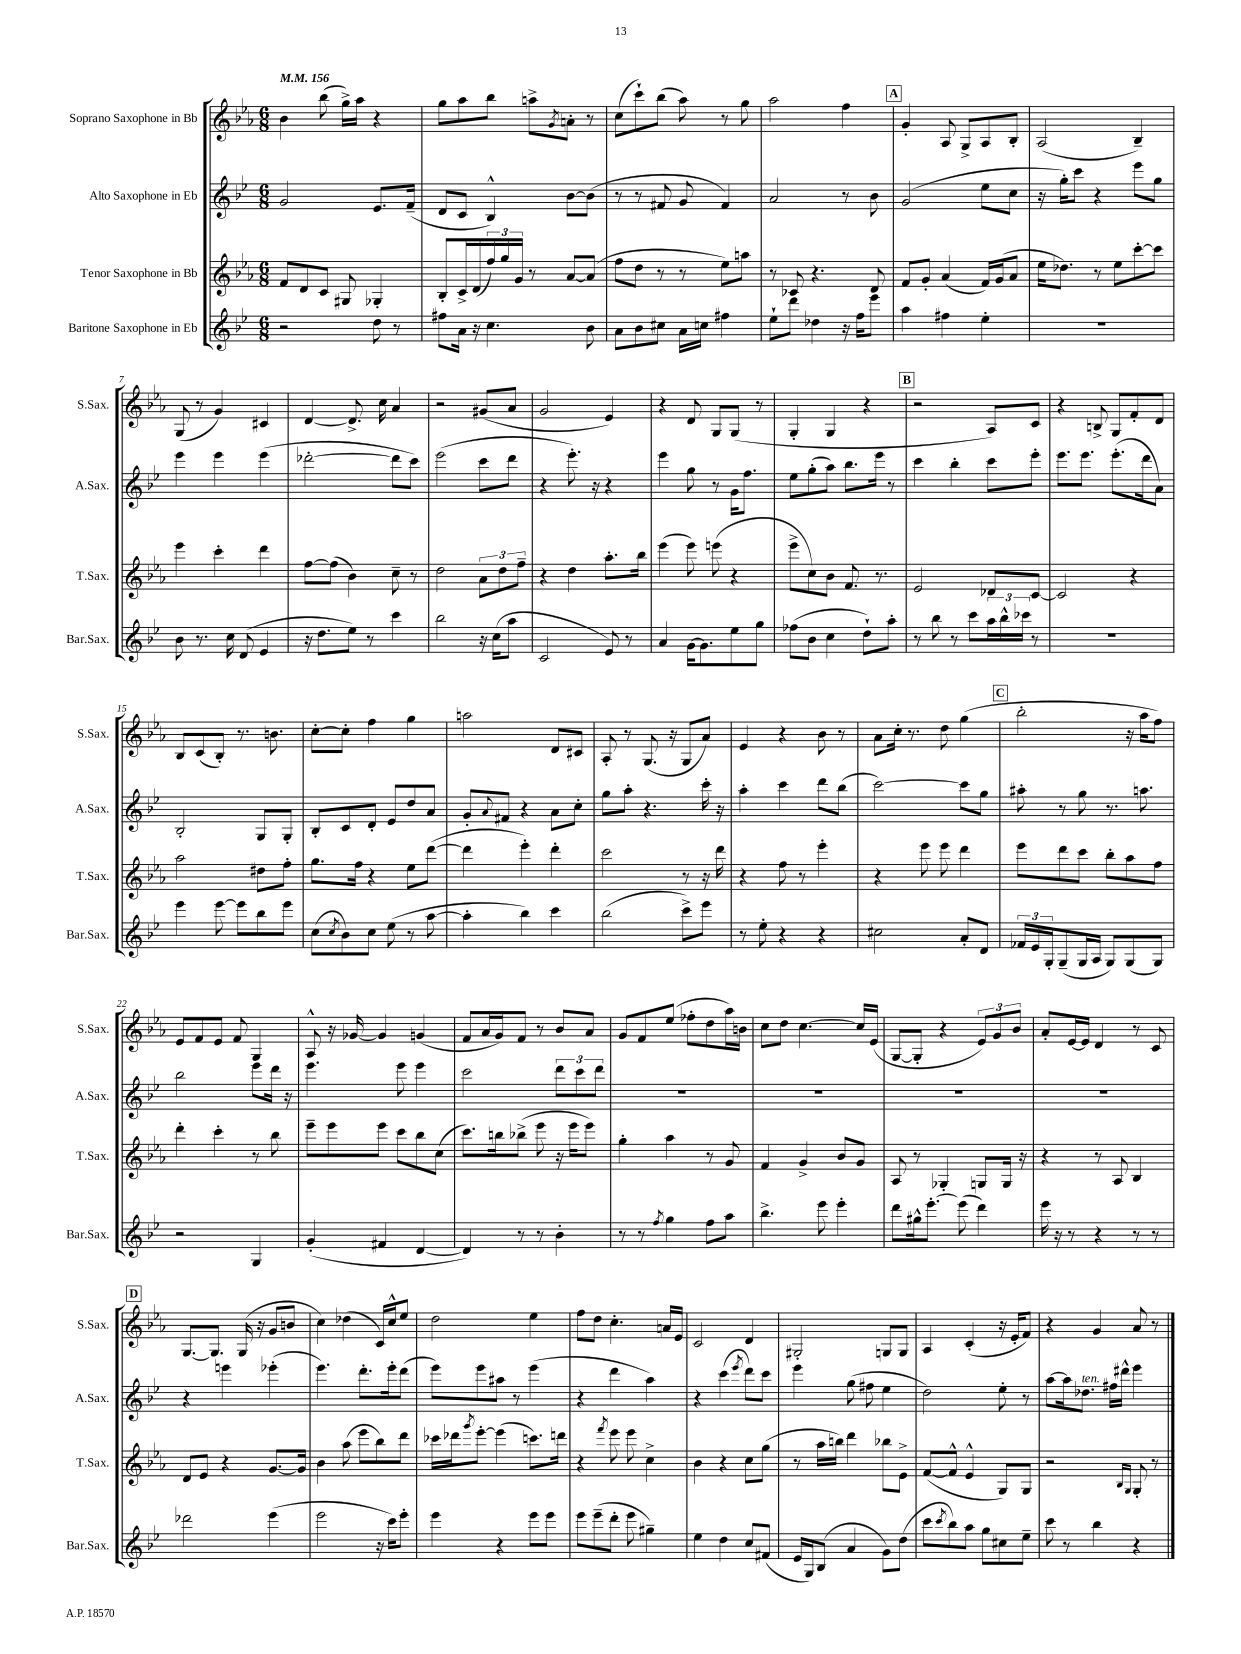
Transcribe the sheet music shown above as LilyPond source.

<<
\new StaffGroup <<
\new Staff = "s0" \with { instrumentName = "Soprano Saxophone in Bb" shortInstrumentName = "S.Sax." } {
    \clef treble \key ees \major \numericTimeSignature \time 6/8 \tempo 4 = 156
    bes'4 bes''8( g''16->) aes''16 r4 |
    g''8 aes''8 bes''8 a''8-> \acciaccatura { g'8 } a'8-. r8 |
    c''8( c'''8-!) bes''8( aes''8) r8 g''8 |
    aes''2 f''4 |
    \mark \markup { \box "A" } g'4-. aes8 g8-> aes8 bes8-. |
    aes2( bes4--) |
    g8( r8 g'4) cis'4 |
    d'4~ d'8.-> c''16 aes'4 |
    r2 gis'8( aes'8 |
    g'2 ees'4) |
    r4 d'8 g8 g8( r8 |
    g4-. g4 r4 |
    \mark \markup { \box "B" } r2 aes8) c'8 |
    r4 b8-> g8 f'8-. d'8 |
    bes8 c'8( bes8-.) r8. b'8. |
    c''8~-. c''8-. f''4 g''4 |
    a''2 d'8 cis'8 |
    aes8-. r8 g8.( r16 g8 aes'8) |
    ees'4 r4 bes'8 r8 |
    aes'8 c''16-. r8. d''8 g''4( |
    \mark \markup { \box "C" } bes''2-. r16 aes''16 f''8) |
    ees'8 f'8 ees'8 f'8 g4 |
    aes8-^ r16 ges'16~ ges'4 g'4( |
    f'8 aes'16 g'16) f'8 r8 bes'8 aes'8 |
    g'8 f'8 ees''8( fes''8-. d''8 aes''16) b'16 |
    c''8 d''8 c''4.~ c''16 ees'16( |
    g8~ g8-. r4 \tuplet 3/2 { ees'8) g'8 bes'8 } |
    aes'8-. ees'16~ ees'16 d'4 r8 c'8 |
    \mark \markup { \box "D" } g8.~ g8. g16( r16 g'8 b'8 |
    c''4) des''4( c'16) c''16-^ ees''8 |
    d''2 ees''4 |
    f''8 d''8 c''4.-. a'16 ees'16 |
    c'2 d'4 |
    gis2-. g8 g8 |
    aes4 c'4-.( r16 ees'16-. f'8) |
    r4 g'4 aes'8 r8 \bar "|." |
}
\new Staff = "s1" \with { instrumentName = "Alto Saxophone in Eb" shortInstrumentName = "A.Sax." } {
    \clef treble \key bes \major \numericTimeSignature \time 6/8
    g'2 ees'8. f'16--( |
    d'8 c'8 bes4-^) bes'8~ bes'8( |
    r8 r8 fis'8 g'8 fis'4) |
    a'2 r8 bes'8 |
    \mark \markup { \box "A" } g'2( ees''8 c''8 |
    r16 g''16-.) c'''8 r4 ees'''8 g''8 |
    ees'''4 ees'''4 ees'''4( |
    des'''2~-. des'''8 c'''8) |
    ees'''2( c'''8 d'''8 |
    r4 ees'''8.-.) r16 r4 |
    ees'''4 g''8 r8 g'16 f''8. |
    ees''8 g''8-.( a''8) bes''8. ees'''16 r8 |
    \mark \markup { \box "B" } c'''4 bes''4-. c'''8 ees'''8-. |
    ees'''8. ees'''8. ees'''8.-.( d'''16 a'8) |
    bes2-. g8 g8-. |
    bes8-. c'8 d'8-. ees'8 d''8 a'8 |
    g'8-. \appoggiatura { a'8 } fis'8 r4 a'8 c''8-. |
    g''8 a''8-. r4. c'''16-. r16 |
    a''4-. c'''4 d'''8 bes''8( |
    c'''2~) c'''8 g''8 |
    \mark \markup { \box "C" } ais''8-. r8 g''8 r8. a''8. |
    bes''2 ees'''8 d'''16 r16 |
    ees'''4. ees'''8 ees'''4 |
    c'''2 \tuplet 3/2 { d'''8 c'''8 d'''8 } |
    R2. |
    R2. |
    R2. |
    R2. |
    \mark \markup { \box "D" } r4 e'''4 ees'''4-.( |
    ees'''4.) d'''8.-. ees'''16-. d'''8( |
    ees'''8) ees'''8 ais''8 r8 ees'''4( |
    r4 d'''4 a''4) |
    r4 c'''4( \acciaccatura { ees'''8 } d'''8) c'''8 |
    ees'''4 g''8( fis''8 ees''4 |
    d''2) ees''8-. r8 |
    a''8~ a''16 des''8.^\markup { \italic "ten." } fis''16 dis'''16-^ ees'''4 \bar "|." |
}
\new Staff = "s2" \with { instrumentName = "Tenor Saxophone in Bb" shortInstrumentName = "T.Sax." } {
    \clef treble \key ees \major \numericTimeSignature \time 6/8
    f'8 d'8 c'8 gis8 ges4-. |
    bes8-. c'16-> d'16( \tuplet 3/2 { f''16) g''16 g'16 } r8 aes'8~ aes'8( |
    f''8 d''8 r8 r8 ees''8) a''8 |
    r8 ces'8 r4. d'8 |
    \mark \markup { \box "A" } f'8 g'8-. aes'4( f'16) g'16( aes'8 |
    ees''16 des''8.) r8 ees''8 c'''8~-. c'''8 |
    ees'''4 c'''4-. d'''4 |
    f''8~ f''8( bes'4) c''8-- r8 |
    d''2 \tuplet 3/2 { aes'8 d''8 f''8-- } |
    r4 d''4 aes''8.-. bes''16 |
    ees'''4( ees'''8) e'''8( r4 |
    ees'''8-> c''8) bes'8 f'8. r8. |
    \mark \markup { \box "B" } ees'2 des'8 c'8~ |
    c'2 r4 |
    aes''2 dis''8 f''8-. |
    g''8. f''16 r4 ees''8 d'''8~( |
    d'''4 ees'''4-.) d'''4-. |
    c'''2 r8 r16 d'''16 |
    r4 f''8 r8 ees'''4-. |
    r4 ees'''8 ees'''8 d'''4 |
    \mark \markup { \box "C" } ees'''8 d'''8 c'''8 bes''8-. aes''8 f''8 |
    d'''4-. c'''4-. r8 bes''8 |
    ees'''8-- ees'''8 ees'''8 c'''8 bes''8 c''8( |
    c'''8.) b''16 bes''8->( ees'''8 r16 ees'''16 ees'''8) |
    g''4-. aes''4 r8 g'8 |
    f'4 g'4-> bes'8 g'8 |
    aes8 r8 ges4-. g8 g16 r16 |
    r4 r8 aes8 bes4 |
    \mark \markup { \box "D" } d'8 ees'8 r4 g'8.~ g'16 |
    bes'4 aes''8( ees'''8 bes''8) d'''8 |
    ces'''16 des'''16 \acciaccatura { g'''8 } ees'''8~-. ees'''4( c'''8.) d'''16 |
    r4 \acciaccatura { f'''8 } ees'''8 ees'''8 c''4-> |
    bes'4 r4 c''8 g''8( |
    r8 aes''16 b''16) d'''4 bes''8 ees'8-> |
    f'8~( f'8-^ ees'4-^ g8) g8 |
    r2 \grace { bes16 g16 } g8-. r8 \bar "|." |
}
\new Staff = "s3" \with { instrumentName = "Baritone Saxophone in Eb" shortInstrumentName = "Bar.Sax." } {
    \clef treble \key bes \major \numericTimeSignature \time 6/8
    r2 d''8 r8 |
    fis''8 a'16 r16 c''4. bes'8 |
    a'8 bes'8 cis''8 a'16 c''16 fis''4 |
    ees''8-! d'''8 des''4 r16 f''16 ees'''8 |
    \mark \markup { \box "A" } a''4 fis''4 ees''4-. |
    R2. |
    bes'8 r8. c''16 d'8( ees'4 |
    r16 d''8. ees''8) r8 c'''4 |
    bes''2 r16 c''16( a''8 |
    c'2 ees'8) r8 |
    a'4 g'16~ g'8. ees''8 g''8 |
    fes''8( bes'8 c''4 d''8-!) a''8-. |
    \mark \markup { \box "B" } r8 bes''8 r8 c'''8 \tuplet 3/2 { a''16 bes''16-^ ces'''16 } r8 |
    R2. |
    ees'''4 ees'''8~ ees'''8 bes''8 ees'''8 |
    c''8( \acciaccatura { c''8 } bes'8) c''8 ees''8( r8 a''8~ |
    a''4-. bes''4) c'''4 |
    bes''2( c'''8->) ees'''8 |
    r8 ees''8-. r4 r4 |
    cis''2 a'8-. d'8 |
    \mark \markup { \box "C" } \tuplet 3/2 { fes'16 ees'16 g16-. } g8--( g16 a16 g8) g8( g8) |
    r2 g4 |
    g'4-.( fis'4 d'4~ |
    d'4) r8 r8 bes'4-. |
    r8 r8 \acciaccatura { f''8 } g''4 f''8 a''8 |
    bes''4.-> ees'''8 ees'''4-. |
    d'''8 gis''16-^ ees'''8.~-. ees'''8( d'''4) |
    ees'''16 r16 r8 r4 r8 r8 |
    \mark \markup { \box "D" } des'''2 ees'''4( |
    ees'''2 r16 c'''16) ees'''8-. |
    ees'''4 r4 ees'''8 ees'''8 |
    ees'''8 ees'''8--( d'''8-. ees'''8 gis''4--) |
    ees''4 d''4 c''8 fis'8( |
    ees'16 g16) bes8( a'4 g'8) d''8( |
    c'''8 \acciaccatura { c'''8 } bes''8) a''8 g''8 cis''8 ees''8-- |
    c'''8 r8 bes''4 r4 \bar "|." |
}
>>
>>
